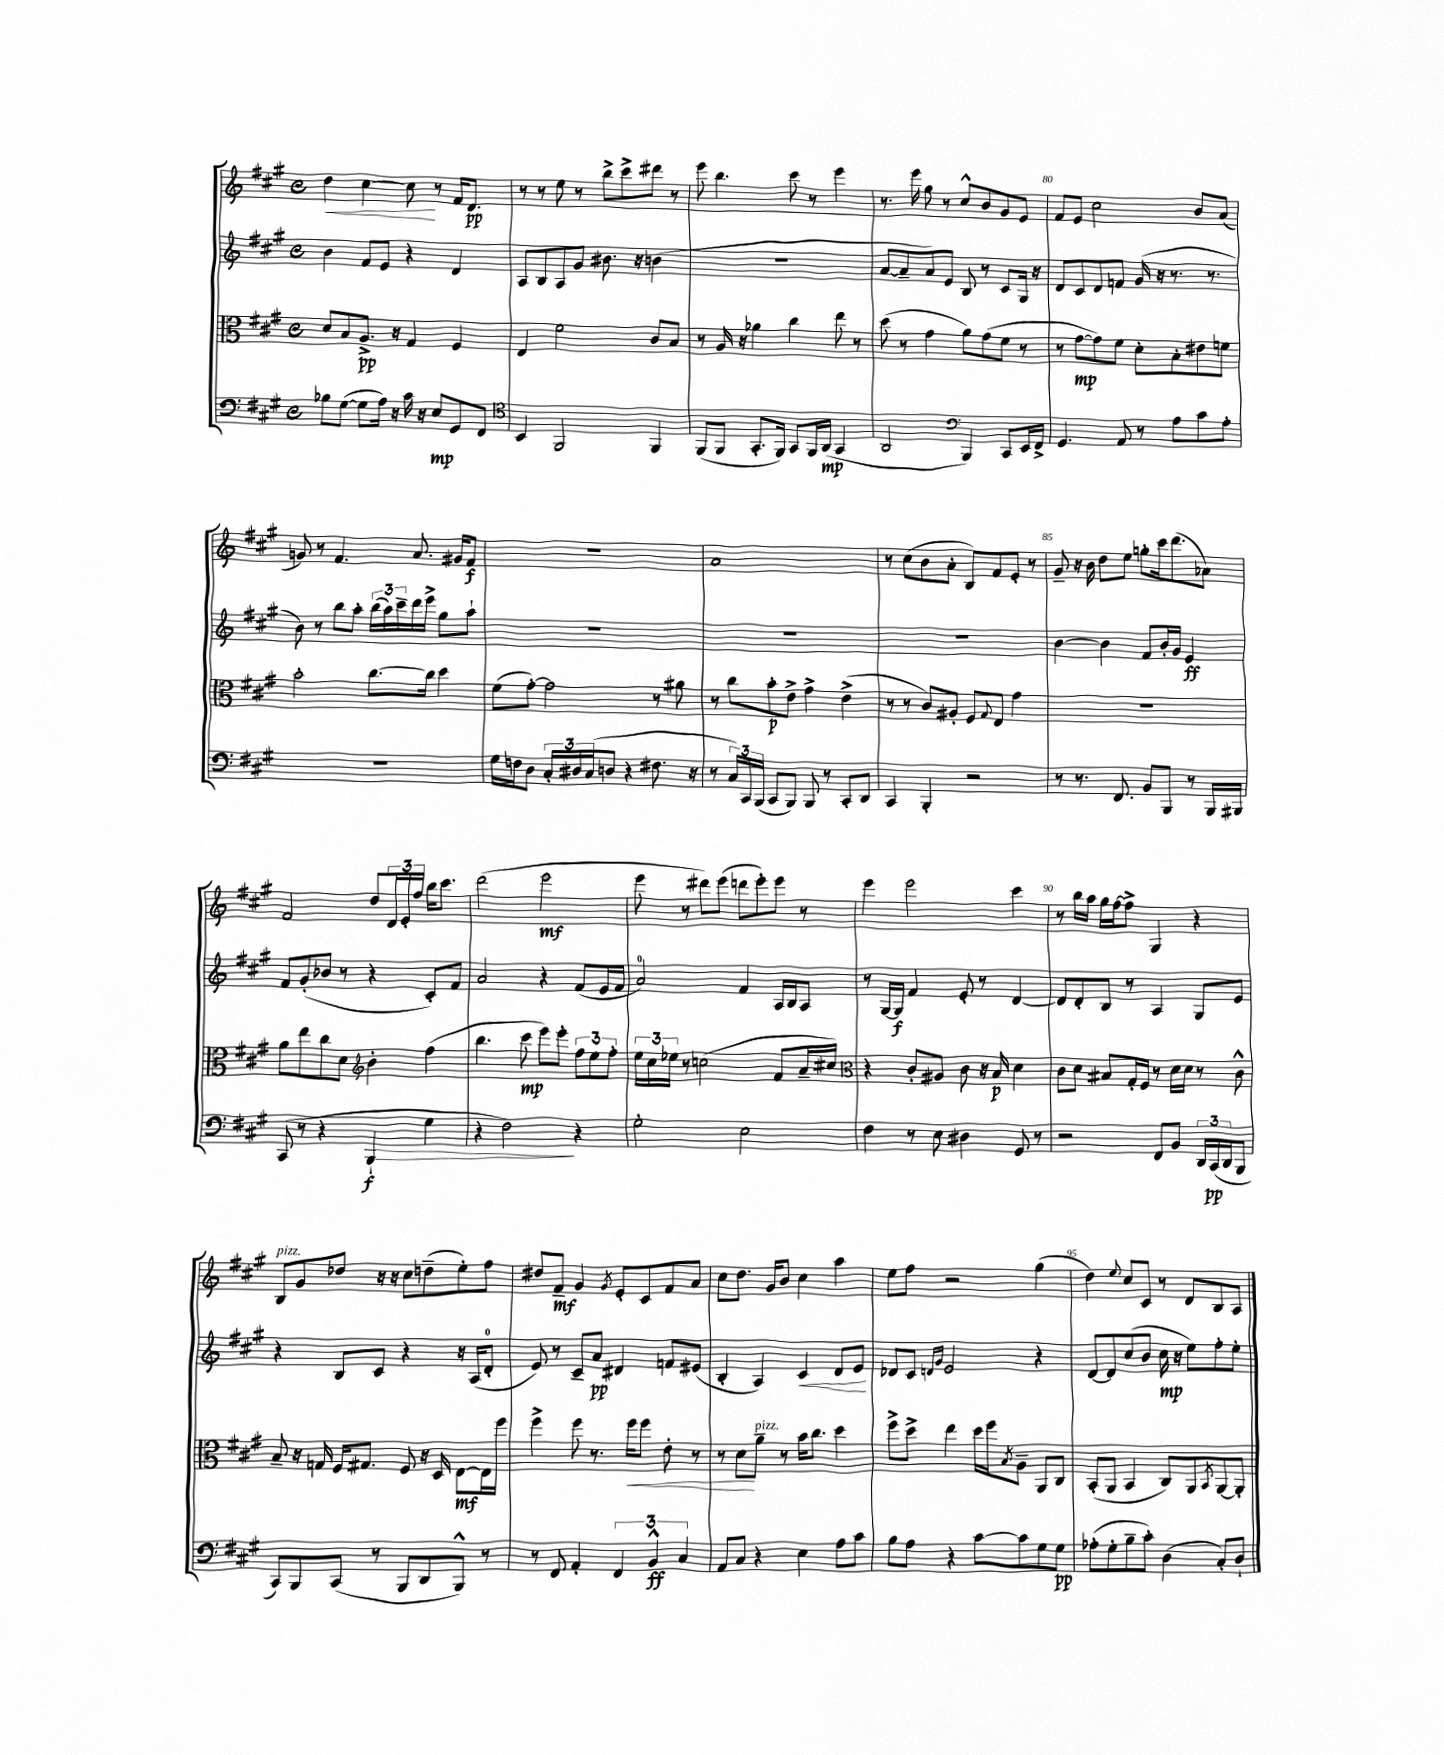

**kern	**kern	**kern	**kern
*staff4	*staff3	*staff2	*staff1
*clefF4	*clefC3	*clefG2	*clefG2
*k[f#c#g#]	*k[f#c#g#]	*k[f#c#g#]	*k[f#c#g#]
*M4/4	*M4/4	*M4/4	*M4/4
*met(c)	*met(c)	*met(c)	*met(c)
8B-\L	8d/L	4b\	4dd\
([8G#\J	8B/	.	.
8G#\]L	8.A^/J	8f#/L	[4cc#\
16A\Jk)	.	8e/J	.
16r	16r	.	.
16c#\	4G#/	4r	8cc#\]
16r	.	.	.
8E/L	.	.	8r
8GG#/	4F#/	4d/	16f#/LK
.	.	.	8.d/J
8FF#/J	.	.	.
=	=	=	=
*clefC4	*	*	*
4BB/	4E/	8A/L	8r
.	.	8B/	8r
2FF#/	2f#\	8A/	8ee\
.	.	8g#/J	8r
.	.	8.b#\	8bb^\L
.	.	.	8ccc#^\
.	.	16r	.
4FF#/	8c#/L	(4b\	8ddd#\J
.	8B/J	.	8r
=	=	=	=
(8FF#/L	8r	1r	8eee\
8FF#/J	16A/	.	4.bb\
.	16r	.	.
8.GG#'/L	4a-\	.	.
16FF#/Jk)	.	.	.
8GG#/L	4cc#\	.	8ccc#\
16FF#/L	.	.	8r
(16AA/JJ	.	.	.
4GG#/	8ee\	.	4eee\
.	8r	.	.
=	=	=	=
2AA/	(8dd\	[8a/L	8.r
.	8r	8a~/]	.
.	.	.	16eee\
.	4g#\	8a/)	8gg#\
.	.	8e/J	8r
*clefF4	*	*	*
4BBB/)	8a\L)	8B/	8cc#^^/L
.	(8g#\	8r	8b/
8CC#/L	8f#\J	8c#/L	8g#/
16EE/L	8r	16G#/Jk	8e/J
16FF#^/JJ	.	16r	.
=	=	=	=
4.GG#/	8r	8d/L	8f#/L
.	[8g#\L	8c#/	8e/J
.	8g#\])	8d/	2cc#\
8AA/	8f#\J	8f/J	.
8r	8d'\L	(16g#/	.
.	.	16r	.
8A\L	8B'\	8.r	.
8c#\	8e#\	.	8b/L
.	.	8.r	.
8A'\J	8f\J	.	(8a/J
=	=	=	=
1r	2b'\	8b\)	8g/)
.	.	8r	8r
.	.	8bb\L	4.f#/
.	.	8aa'\J	.
.	[8.cc#\L	(24bb\LL	.
.	.	24aa\)	.
.	.	24ccc#~\	.
.	.	16ddd\	8.a/
.	16cc#\]Jk	16eee^\JJ	.
.	4dd\	8gg#\L	.
.	.	.	16g#/LK
.	.	8aa`\J	8f#/J
=	=	=	=
16G#\LL	(8f#\L	1r	1r
16F\J	.	.	.
8D\J	[8g#'\J)	.	.
24C#'/LL	2g#\]	.	.
24D#/	.	.	.
(24C#/J	.	.	.
8D/J	.	.	.
4r	.	.	.
8.F#\	8r	.	.
.	8a#\	.	.
16r	.	.	.
=	=	=	=
8r	8r	1r	1a
24C#/LL)	8cc#\L	.	.
24CC#/	.	.	.
(24BBB/JJ	.	.	.
8CC#/L	8b'\	.	.
8BBB/J)	8e^\J	.	.
8BBB/	4g#^\	.	.
8r	.	.	.
8CC#'/L	(4e^\	.	.
8DD/J	.	.	.
=	=	=	=
4CC#/	8r	1r	8r
.	8r	.	(8cc#\L
4BBB'/	8c#/L)	.	8b\
.	8A#'/J	.	8a'\J
2r	8F#/L	.	8B/L)
.	8qqG#/	.	.
.	8E/J	.	8f#/
.	4g#\	.	8e'/J
.	.	.	8r
=	=	=	=
8r	1r	[4b\	8g#~/
8.r	.	.	16r
.	.	.	16b\
.	.	4b\]	8dd\L
8.FF#/	.	.	.
.	.	.	8ee\J
8BB/L	.	8f#/L	8gg'\L
8BBB/J	.	16b'/L	16ccc#\k
.	.	16g#/JJ	(8.ddd\
8r	.	4e/	.
16BBB/LL	.	.	8a-\J)
16BBB#/JJ	.	.	.
=	=	=	=
(8CC#/	8a\L	8f#/L	2f#/
8r	8ee\	(8g#'/	.
4r	8cc#\	8b-/J	.
.	8d\J	8r	.
*	*clefG2	*	*
4BBB`/	4b'\	4r	8dd/L
.	.	.	24d/L
.	.	.	24e'/
.	.	.	24ff#/JJ
4G#\	(4ff#\	8c#'/L)	16bb\LK
.	.	.	8.ccc#\J
.	.	8f#/J	.
=	=	=	=
4r	4.bb\	2a/	(2ddd\
2F#\)	.	.	.
.	8ccc#\	.	.
.	8eee\L)	4r	2eee\
.	8eee'\J	.	.
4r	12ff#\L	(8f#/L	.
.	12ee\	.	.
.	.	16e/L	.
.	12ff#'\J	.	.
.	.	16f#/JJ	.
=	=	=	=
2G#'\	24ee\LL	2a/)	8eee\
.	24cc#\	.	.
.	24ee-\JJ	.	.
.	8r	.	8r
.	(2cc\	.	8ddd#\L)
.	.	.	(8eee\J
2E\	.	4f#/	8ddd\L
.	.	.	8eee'\)
.	8f#/L	16A/LL	8eee\J
.	.	16B/J	.
.	16a~/L	8A/J	8r
.	16cc#/JJ)	.	.
=	=	=	=
*	*clefC3	*	*
4F#\	4r	8r	4eee\
.	.	[16G#/LL	.
.	.	16G#/]JJ	.
8r	8c#'/L	4f#/	2eee\
8E\	8A#/J	.	.
4D#\	8c#\	8e'/	.
.	16r	8r	.
.	16B/	.	.
8GG#/	4d\	[4d/	4ccc#\
8r	.	.	.
=	=	=	=
2r	8c#\L	8d/]L	8r
.	8d\J	8d'/	16bb\LL
.	.	.	16aa\JJ
.	8B#/L	8B/J	16gg#\LL
.	.	.	[16ff#\J
.	16G#'/L	8r	8ff#^\]J
.	16F#/JJ	.	.
8FF#/L	8r	4A/	4G#/
8BB/J	16d\LL	.	.
.	16d\JJ	.	.
24DD/LL	8r	8G#/L	4r
(24CC#/	.	.	.
24DD/J	.	.	.
8BBB/J	8c#^^\	8e/J	.
=	=	=	=
8CC#/L)	8B~/	4r	8B/L
8BBB/	16r	.	8g#/
.	16G/	.	.
(8CC#/J	16F#/LK	8B/L	8dd-/J
.	8.G#/J	.	.
8r	.	8c#/J	16r
.	.	.	16r
8BBB/L	8F#/	4r	8cc#\L
8DD/	16r	.	(8dd~\
.	16D/	.	.
8BBB^^/J)	[8E\L	16r	8ee'\)
.	.	(16A/LK	.
8r	16E\]L	8d'/J	8ff#\J
.	16ff#\JJ	.	.
=	=	=	=
8r	4ff#^\	8e/)	8dd#/L
8FF#/	.	8r	8f#~/J
4AA'/	8ff#\	8c#~/L	4g#/
.	8.r	8a/J	.
.	.	.	8qg#/
6FF#/	.	4d#/	8e'/L
.	16ff#\LK	.	.
.	8ff#\J	.	8c#/
6BB^^/	.	.	.
.	8e'\	8f/L	8f#/
6C#/	.	.	.
.	8r	(8e#/J	8a/J
=	=	=	=
8AA/L	8r	4B'/	8cc#\L
8C#/J	8d\L	.	8.dd\J
4r	8a~\J	4A/)	.
.	.	.	16g#/LK
.	8r	.	8b/J
4E\	16b\LK	4c#/	4cc#\
.	8.cc#\J	.	.
8A\L	4dd\	8d/L	4aa\
8c#\J	.	8e/J	.
=	=	=	=
8B\L	8ff#^\L	8d-/L	8ee\L
8A\J	8dd^\J	8c#/J	8ff#\J
.	.	16qqd/LL	.
.	.	16qqg#/JJ	.
4r	4ee\	2e/	2r
[8c#\L	16dd\LL	.	.
.	16ff#\J	.	.
.	8qB/	.	.
8c#\]	8A~\J	.	.
8G#\	8AA/L	4r	(4gg#\
8G#\J	8C#/J	.	.
=	=	=	=
(8A-'\L	(8BB'/L	[8d/L	4dd\)
8G#'\	8AA/J	8d/]	.
.	.	.	8qqee/
8B~\	4BB/	(8cc#/	8cc#/L
8c#'\J)	.	8b/J	8c#/J
(4D\	8C#/L)	16cc#\	8r
.	.	16r	.
.	8AA/	8ee\L)	8d/L
.	8qBB/	.	.
8C#'/L)	[8AA/	8ff#'\	8B/
8D`/J	8AA'/]J	8ee'\J	8A/J
==	==	==	==
*-	*-	*-	*-
